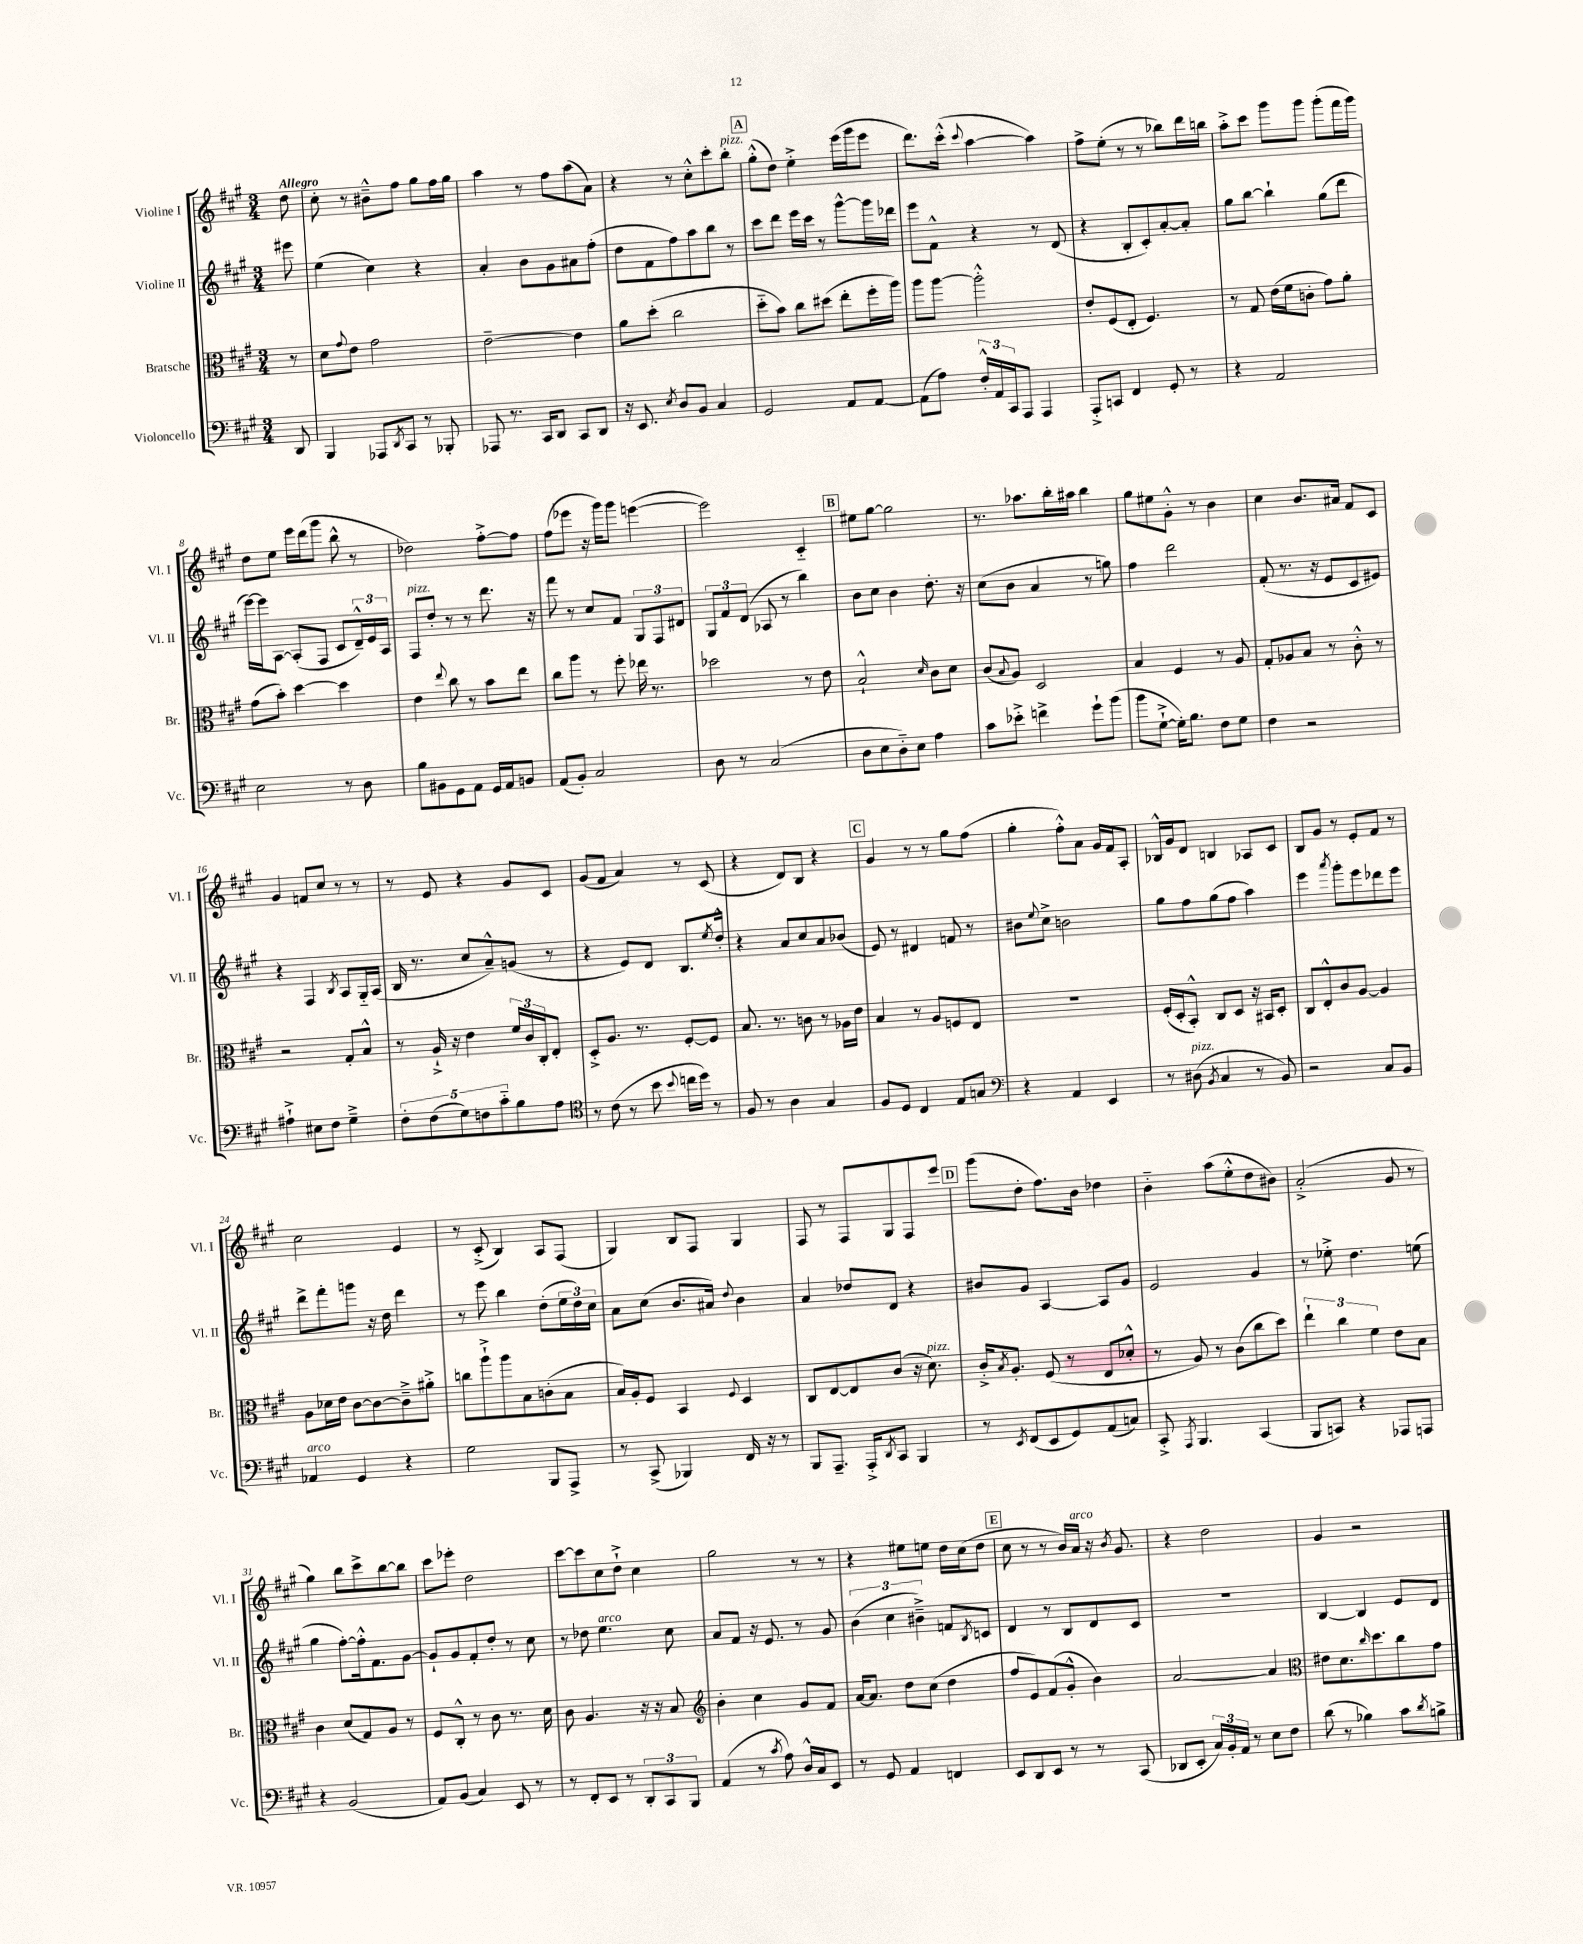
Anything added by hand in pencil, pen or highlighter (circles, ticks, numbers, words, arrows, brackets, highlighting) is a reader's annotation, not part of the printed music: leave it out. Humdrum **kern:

**kern	**kern	**kern	**kern
*staff4	*staff3	*staff2	*staff1
*clefF4	*clefC3	*clefG2	*clefG2
*k[f#c#g#]	*k[f#c#g#]	*k[f#c#g#]	*k[f#c#g#]
*M3/4	*M3/4	*M3/4	*M3/4
8DD	8r	8eee#	8dd
=	=	=	=
4BBB	8d	(4ee	8cc#'
.	8qqg#	.	.
.	8e	.	8r
8AAA-	2g#	4cc#)	8b#~^^
8qDD	.	.	.
8CC#	.	.	8ff#
8r	.	4r	8gg#
8BBB-'	.	.	16ff#
.	.	.	16gg#
=	=	=	=
8AAA-	[2e~	4a'	4aa
8.r	.	.	.
.	.	8b	8r
16CC#	.	.	.
8DD	.	8g#	8ff#
8CC#	4e]	8a#	(8aa
8DD	.	(8ff#'	8a)
=	=	=	=
16r	8a	8dd	4r
8.EE	.	.	.
.	(8dd'	8f#	.
8qE	.	.	.
8D	2cc#	8ff#)	8r
8BB	.	8aa	8cc#'^^
4C#	.	8bb	8ccc#'
.	.	8r	8bb'
=	=	=	=
2GG#	8dd'~	8ccc#	(8gg#'^^
.	8b)	8ddd	8dd)
.	8cc#	16eee	4ee'^
.	.	16ccc#	.
.	(8dd#	8r	.
8AA	8ee'	[8ggg#^^	(16eee
.	.	.	16ggg#
[8AA	16ff#'	16ggg#]	8eee
.	16aa)	16ddd-	.
=	=	=	=
(8AA]	8aa	8eee	8.ddd)
8A)	[8aa	8f#^^	.
.	.	.	(16ccc#'^^
.	.	.	8qqccc#
24F#'^^	2aa'^^]	4r	[4aa
24AA	.	.	.
24CC#	.	.	.
8AAA	.	.	.
4AAA	.	8r	4aa])
.	.	(8d	.
=	=	=	=
8AAA'^	8e'	4r	8ff#^
8CC	(8F#	.	(8ee'
4FF#	8E'	8B'	8r
.	4.F#)	8c#')	8r
8GG#'	.	[8a'	8bb-)
8r	.	8a']	16ddd
.	.	.	16bb
=	=	=	=
4r	8r	8gg#	8aa'^
.	8G#	[8bb	8ccc#
2AA	(16e	4bb`]	8ggg#
.	16f#	.	.
.	8c'	.	8ggg#
.	8g#)	(8gg#	(8ggg#'
.	8a'	8ddd	16fff#
.	.	.	16ggg#)
=	=	=	=
2E	(8g#	[16eee)	8dd
.	.	16eee]	.
.	8b')	[8A	8ee
.	[4dd	(8A']	16eee
.	.	.	(16ddd
.	.	8F#	8ggg#
8r	4dd]	8c#	8bb^^
8D	.	24d~^^)	8r
.	.	24e	.
.	.	24A	.
=	=	=	=
8B	4e	8F#	2dd-)
8BB#	.	8dd'	.
.	8qqee	.	.
8GG#	8cc#	8r	.
8AA	8r	8r	.
16GG#	8b	8.ddd	[8ff#'^
16AA	.	.	.
8BB	8ee	.	8ff#]
.	.	16r	.
=	=	=	=
(8AA	8cc#	8fff#	(8ff#
8BB')	8aa	8r	8eee-
2C#	8r	8cc#	16r
.	.	.	16ggg#)
.	8ff#'	8f#	8ggg#
.	16ee-	12G#	([4eee
.	8.r	.	.
.	.	12F#	.
.	.	12d#	.
=	=	=	=
8D	2dd-	12G#	2eee])
.	.	12f#	.
8r	.	.	.
.	.	(12d	.
(2C#	.	8A-	.
.	.	8r	.
.	8r	4bb)	4c#'~
.	8e	.	.
=	=	=	=
8D	2B`^^	8b	8ee#
8E	.	8cc#	[8gg#
8D'~)	.	4b	2gg#]
8E	.	.	.
.	16qqd	.	.
4A	8c#	8.dd'	.
.	8d	.	.
.	.	16r	.
=	=	=	=
8c#	(8c#	(8cc#	8.r
.	8qqB	.	.
8e-'^	8A)	8b	.
.	.	.	8.aa-
4f^	2D	4a	.
.	.	.	16bb'
.	.	.	16aa#
8g#`	.	8r	4bb
(8b	.	8gg)	.
=	=	=	=
8b	4B	4ff#	8gg#
[8G#`^	.	.	8ee#
16G#'])	4F#	2ddd	8g#'^^
8.B	.	.	.
.	.	.	8r
8F#	8r	.	4b
8G#	8A	.	.
=	=	=	=
4F#	8G#'	(8f#'	4cc#
.	8A-	8.r	.
2r	8B	.	8.b
.	.	16r	.
.	8r	8e	.
.	.	.	16a#
.	8c#'^^	8c#	8f#
.	8r	8e#)	8c#
=	=	=	=
4A#`^	2r	4r	4g#
8E#	.	4F#	8f
8F#	.	.	8cc#
.	.	8qB	.
4G#~^	8G#'	8A	8r
.	8B^^	16G#'~	8r
.	.	(16A	.
=	=	=	=
10F#'	8r	16B	8r
.	.	8.r	.
(10F#	.	.	.
.	16A`^	.	8e
.	16r	.	.
10G#)	.	.	.
.	4e	8cc#	4r
10F	.	.	.
.	.	8a~^^)	.
10c#'~	.	.	.
8B	24f#	(8g	8g#
.	24c#	.	.
.	24C#'	.	.
8A	8E'	8r	8c#
=	=	=	=
*clefC4	*	*	*
8r	8D'^	4r	(8g#
(8c#	8.A	.	8f#
8r	.	8e)	4a)
.	8.r	.	.
8b	.	8d	.
8qqb	.	.	.
16cc	[8F#'	8.B	8r
16dd)	.	.	.
8r	8F#]	.	(8c#
.	.	8qee	.
.	.	16dd'^^	.
=	=	=	=
8F#	8.B	4r	4r
8r	.	.	.
.	8.r	.	.
4A	.	8a	8d)
.	8c	8cc#	8B
4G#	8r	8a	4r
.	16A-	(8b-	.
.	16e	.	.
=	=	=	=
8F#	4B	8e)	4g#
8D	.	8r	.
4C#	8r	4d#	8r
.	8A	.	8r
8E	8F	8f	8gg#
8G	8E	8r	(8ff#
=	=	=	=
*clefF4	*	*	*
4r	2.r	8b#	4gg#'
.	.	8qqee	.
.	.	8cc#^	.
4AA	.	2b	8ff#'^^)
.	.	.	8a
4EE	.	.	16g#
.	.	.	16f#
.	.	.	8A'
=	=	=	=
8r	(16F#'	8gg#	16B-^^
.	16D'	.	16g#
(8D#	8BB'^^)	8ff#	8d
8qBB	.	.	.
4C#	8C#	(8gg#	4B
.	8D	8ff#	.
8r	16r	4aa)	8A-
.	16BB#	.	.
8BB)	8D'	.	8c#
=	=	=	=
2r	8C#	4eee	8B
.	8E'^^	.	8g#
.	.	8qaaa	.
.	8c#	8ggg#'	8r
.	[8A	8eee	8e'
8C#	4A]	8ddd-	8f#
8BB	.	8eee	8r
=	=	=	=
4AA-	8A	8ddd^	2cc#
.	16d-	8fff#'	.
.	16e	.	.
4GG#	[8c#	8ggg	.
.	8c#_	16r	.
.	.	16dd	.
4r	8c#~^]	4ddd	4e
.	8a#'^	.	.
=	=	=	=
2G#	8cc	8r	8r
.	8aa`^	8eee	(8c#'^
.	8aa	4bb	4B)
.	8B	.	.
8BBB	(8c'	(8dd'	8A
8AAA^	8B	24ee	(8F#
.	.	24dd)	.
.	.	24cc#	.
=	=	=	=
8r	16B)	8a	4G#)
.	16A'	.	.
(8CC#^	8F#	(8cc#	.
4BBB-)	4BB	8.b	8B
.	.	.	8F#
.	.	16a#)	.
.	8qqF#	8qqdd	.
16FF#	4D	4b	4G#
16r	.	.	.
8r	.	.	.
=	=	=	=
8BBB	8C#	4a	8F#
8.AAA~	[8E	.	8r
.	8E]	8dd-	8F#
16AAA'^	.	.	.
8qDD	.	.	.
8CC#	(8c#	8d	8G#
4BBB	16r	4r	8F#
.	8.d)	.	.
.	.	.	8eee
=	=	=	=
8r	16c#'^	8b#	(8ggg#
.	8qB	.	.
.	8.A'	.	.
8qEE	.	.	.
(8FF#	.	8g#	8dd'
8EE	(8F#	[4A	8.ff#)
8GG#)	8r	.	.
.	.	.	16b
(8AA	8E	8A]	4dd-
8C)	8d-'^^	8g#	.
=	=	=	=
8CC#'^	8r	2e	4b'~
8qAAA	.	.	.
4.BBB	8A)	.	.
.	8r	.	(8aa
.	(8c#	.	8ee'^^
(4CC#	8cc#	4g#	8dd
.	8dd)	.	8b#)
=	=	=	=
8BBB	6ee`	8r	(2a'^
8CC)	.	8ee-'^	.
.	6cc#	.	.
4r	.	4.dd	.
.	6f#	.	.
8AAA-	8e	.	8g#
8AAA	8B	(8ee	8r
=	=	=	=
4r	4c#	4gg#	4gg#)
(2BB	(8d	[8ff#')	8bb
.	8G#)	16ff#'^^]	8ccc#^
.	.	8.f#	.
.	8A	.	[8bb
.	8r	[8g#	8bb]
=	=	=	=
8AA)	8F#	8g#`]	8ccc#
(8BB	8C#'^^	8g#	8eee-'
4C#)	8r	8f#'	2dd
.	8c#	8dd'	.
8EE	8.r	8r	.
8r	.	8cc#	.
.	16d	.	.
=	=	=	=
8r	8c#	8r	[8ccc#
8FF#'	4.A	8dd-	8ccc#]
8EE	.	4.ee	8cc#
8r	.	.	8dd`^
12DD'	16r	.	4cc#
.	16r	.	.
12CC#	.	.	.
.	8B	8cc#	.
12BBB	.	.	.
=	=	=	=
*	*clefG2	*	*
(4AA	4b'	8a	2gg#
.	.	8f#	.
8r	4cc#	16r	.
.	.	8.e	.
8qc#	.	.	.
8A)	.	.	.
16D^^	8g#	8r	8r
16C#	.	.	.
8EE	8f#	8g#	8r
=	=	=	=
8r	[16a	(6b	4r
.	8.a]	.	.
8GG#	.	.	.
.	.	6cc#	.
4AA	8dd	.	8ee#
.	.	6b#~^)	.
.	(8cc#	.	8ee
4FF	4dd	8f	16dd
.	.	.	(16cc#
.	.	8qB	.
.	.	8c	8dd
=	=	=	=
8EE	8ff#	4d	8cc#
8DD	8e)	.	8r
8EE	(8f#	8r	8r
8r	8g#'^^	8B	16b)
.	.	.	16a
8r	4b)	8d	16r
.	.	.	8qb
.	.	.	8.g#
(8CC#	.	8c#	.
=	=	=	=
8DD-	[2a	2.r	4r
8EE'	.	.	.
24C#)	.	.	2dd
24BB'	.	.	.
24AA	.	.	.
8r	.	.	.
8E	4a]	.	.
8F#	.	.	.
=	=	=	=
*	*clefC3	*	*
(8d	8e#	[4B	4g#
8r	8.d	.	.
4B-)	.	4B]	2r
.	16qqcc#	.	.
.	8.dd	.	.
8c#	8cc#	8e	.
8qd	.	.	.
8B^	8g#	8d	.
==	==	==	==
*-	*-	*-	*-
